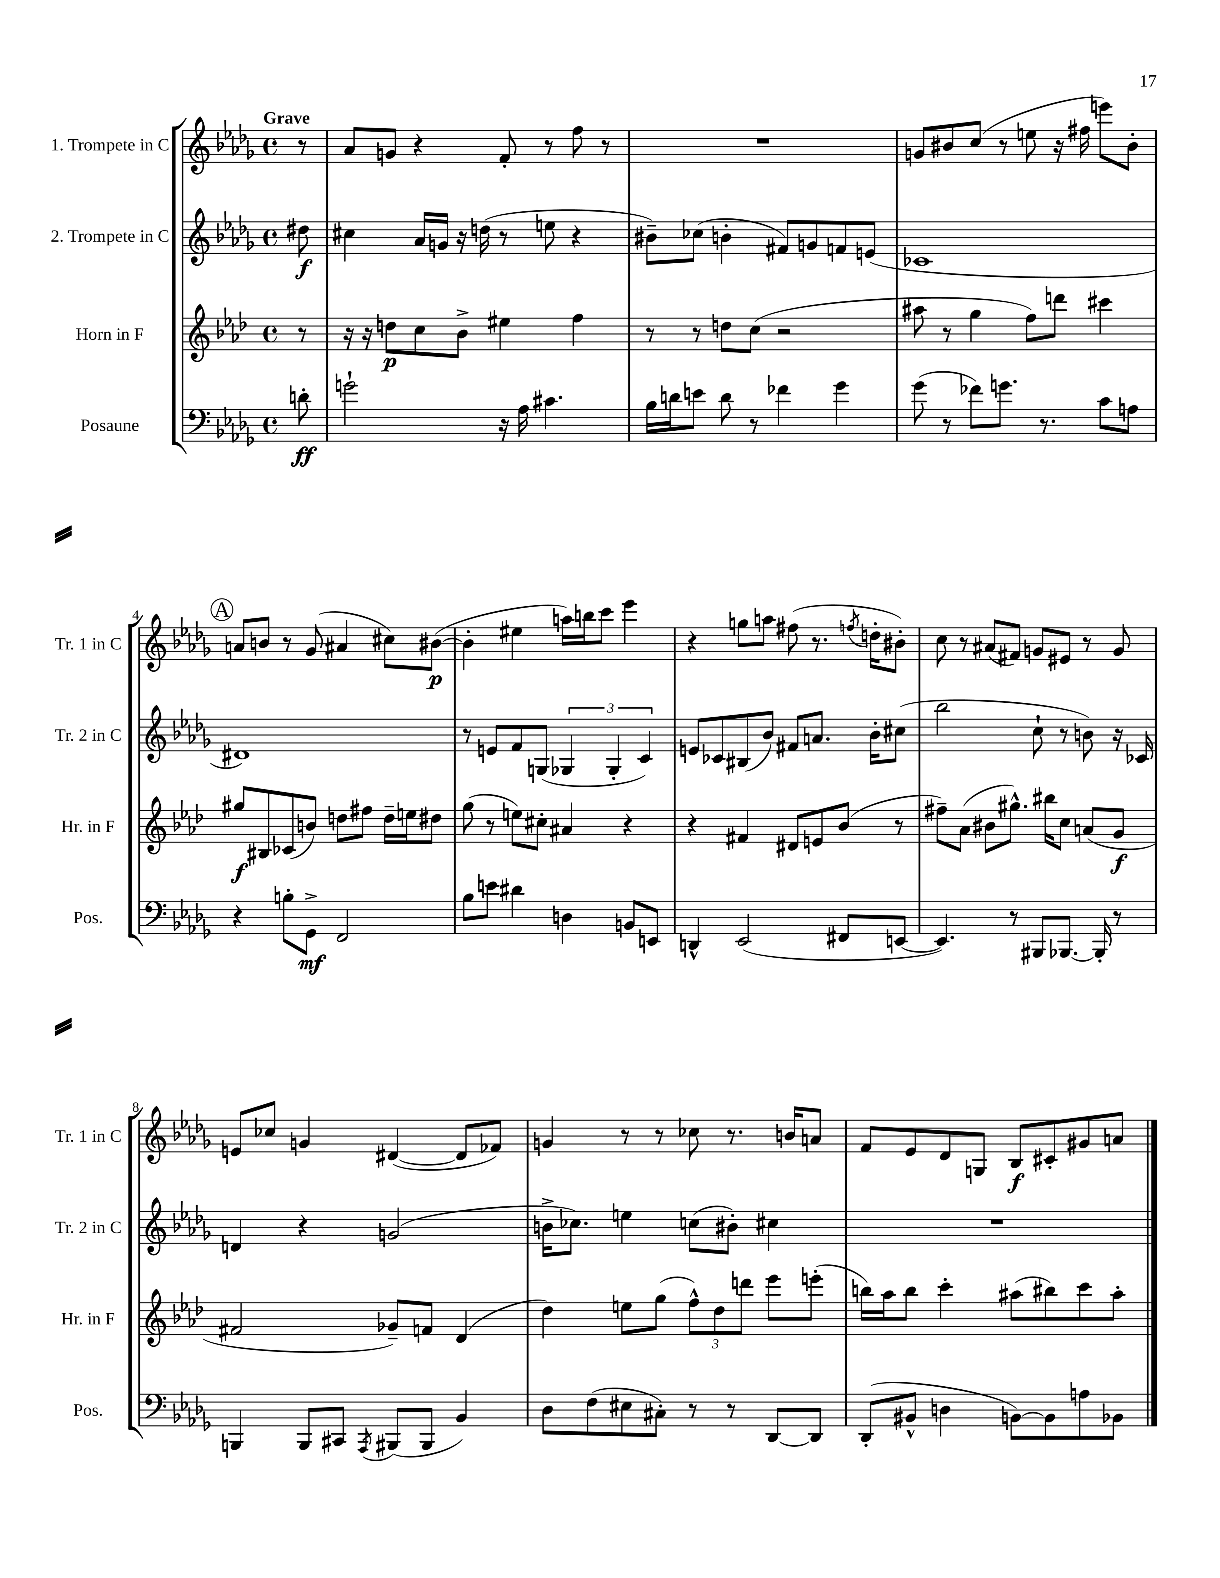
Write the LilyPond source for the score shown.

<<
\new StaffGroup <<
\new Staff = "s0" \with { instrumentName = "1. Trompete in C" shortInstrumentName = "Tr. 1 in C" } {
    \clef treble \key des \major \defaultTimeSignature \time 4/4 \partial 8 \tempo "Grave"
    r8 |
    aes'8 g'8 r4 f'8-. r8 f''8 r8 |
    R1 |
    g'8 bis'8 c''8( r8 e''8 r16 fis''16 e'''8) bis'8-. |
    \mark \markup { \circle "A" } a'8 b'8 r8 ges'8( ais'4 cis''8) bis'8~\p( |
    bis'4-. eis''4 a''16) b''16 c'''8 ees'''4 |
    r4 g''8 a''8 fis''8( r8. \acciaccatura { f''8 } d''16-. bis'8-.) |
    c''8 r8 ais'8( fis'8) g'8 eis'8 r8 g'8 |
    e'8 ces''8 g'4 dis'4~( dis'8 fes'8) |
    g'4 r8 r8 ces''8 r8. b'16 a'8 |
    f'8 ees'8 des'8 g8 bes8\f cis'8-. gis'8 a'8 \bar "|." |
}
\new Staff = "s1" \with { instrumentName = "2. Trompete in C" shortInstrumentName = "Tr. 2 in C" } {
    \clef treble \key des \major \defaultTimeSignature \time 4/4 \partial 8
    dis''8\f |
    cis''4 aes'16 g'16 r16 d''16( r8 e''8 r4 |
    bis'8--) ces''8( b'4-. fis'8) g'8 f'8 e'8( |
    ces'1 |
    \mark \markup { \circle "A" } dis'1) |
    r8 e'8 f'8 g8( \tuplet 3/2 { ges4 ges4-. c'4) } |
    e'8 ces'8 bis8( bes'8) fis'8 a'8. bes'16-. cis''8( |
    bes''2 c''8-! r8 b'8) r16 ces'16 |
    d'4 r4 g'2( |
    b'16-> ces''8.) e''4 c''8( bis'8-.) cis''4 |
    R1 \bar "|." |
}
\new Staff = "s2" \with { instrumentName = "Horn in F" shortInstrumentName = "Hr. in F" } {
    \clef treble \key aes \major \defaultTimeSignature \time 4/4 \partial 8
    r8 |
    r16 r16 d''8\p c''8 bes'8-> eis''4 f''4 |
    r8 r8 d''8 c''8( r2 |
    ais''8 r8 g''4 f''8) d'''8 cis'''4 |
    \mark \markup { \circle "A" } gis''8\f bis8 ces'8( b'8) d''8 fis''8 d''16-- e''16 dis''8 |
    g''8( r8 e''8) cis''8-. ais'4 r4 |
    r4 fis'4 dis'8 e'8 bes'8( r8 |
    fis''8--) aes'8( bis'8 gis''8.-^) bis''16 c''8 a'8( g'8\f |
    fis'2 ges'8--) f'8 des'4( |
    des''4) e''8 g''8( \tuplet 3/2 { f''8-^) des''8 d'''8 } ees'''8 e'''8-.( |
    b''16) aes''16 b''8 c'''4-. ais''8( bis''8) c'''8 ais''8-. \bar "|." |
}
\new Staff = "s3" \with { instrumentName = "Posaune" shortInstrumentName = "Pos." } {
    \clef bass \key des \major \defaultTimeSignature \time 4/4 \partial 8
    d'8-.\ff |
    g'2-! r16 aes16 cis'4. |
    bes16 d'16 e'8 d'8 r8 fes'4 ges'4 |
    ges'8( r8 fes'8) g'8. r8. c'8 a8 |
    \mark \markup { \circle "A" } r4 b8-. ges,8->\mf f,2 |
    bes8 e'8 dis'4 d4 b,8 e,8 |
    d,4-^ ees,2( fis,8 e,8~ |
    e,4.) r8 bis,,8 bes,,8.~ bes,,16-. r8 |
    b,,4 b,,8 cis,8 \acciaccatura { aes,,8 } bis,,8( bis,,8 bes,4) |
    des8 f8( eis8 cis8-.) r8 r8 des,8~ des,8 |
    des,8-.( bis,8-^ d4 b,8~) b,8 a8 bes,8 \bar "|." |
}
>>
>>
